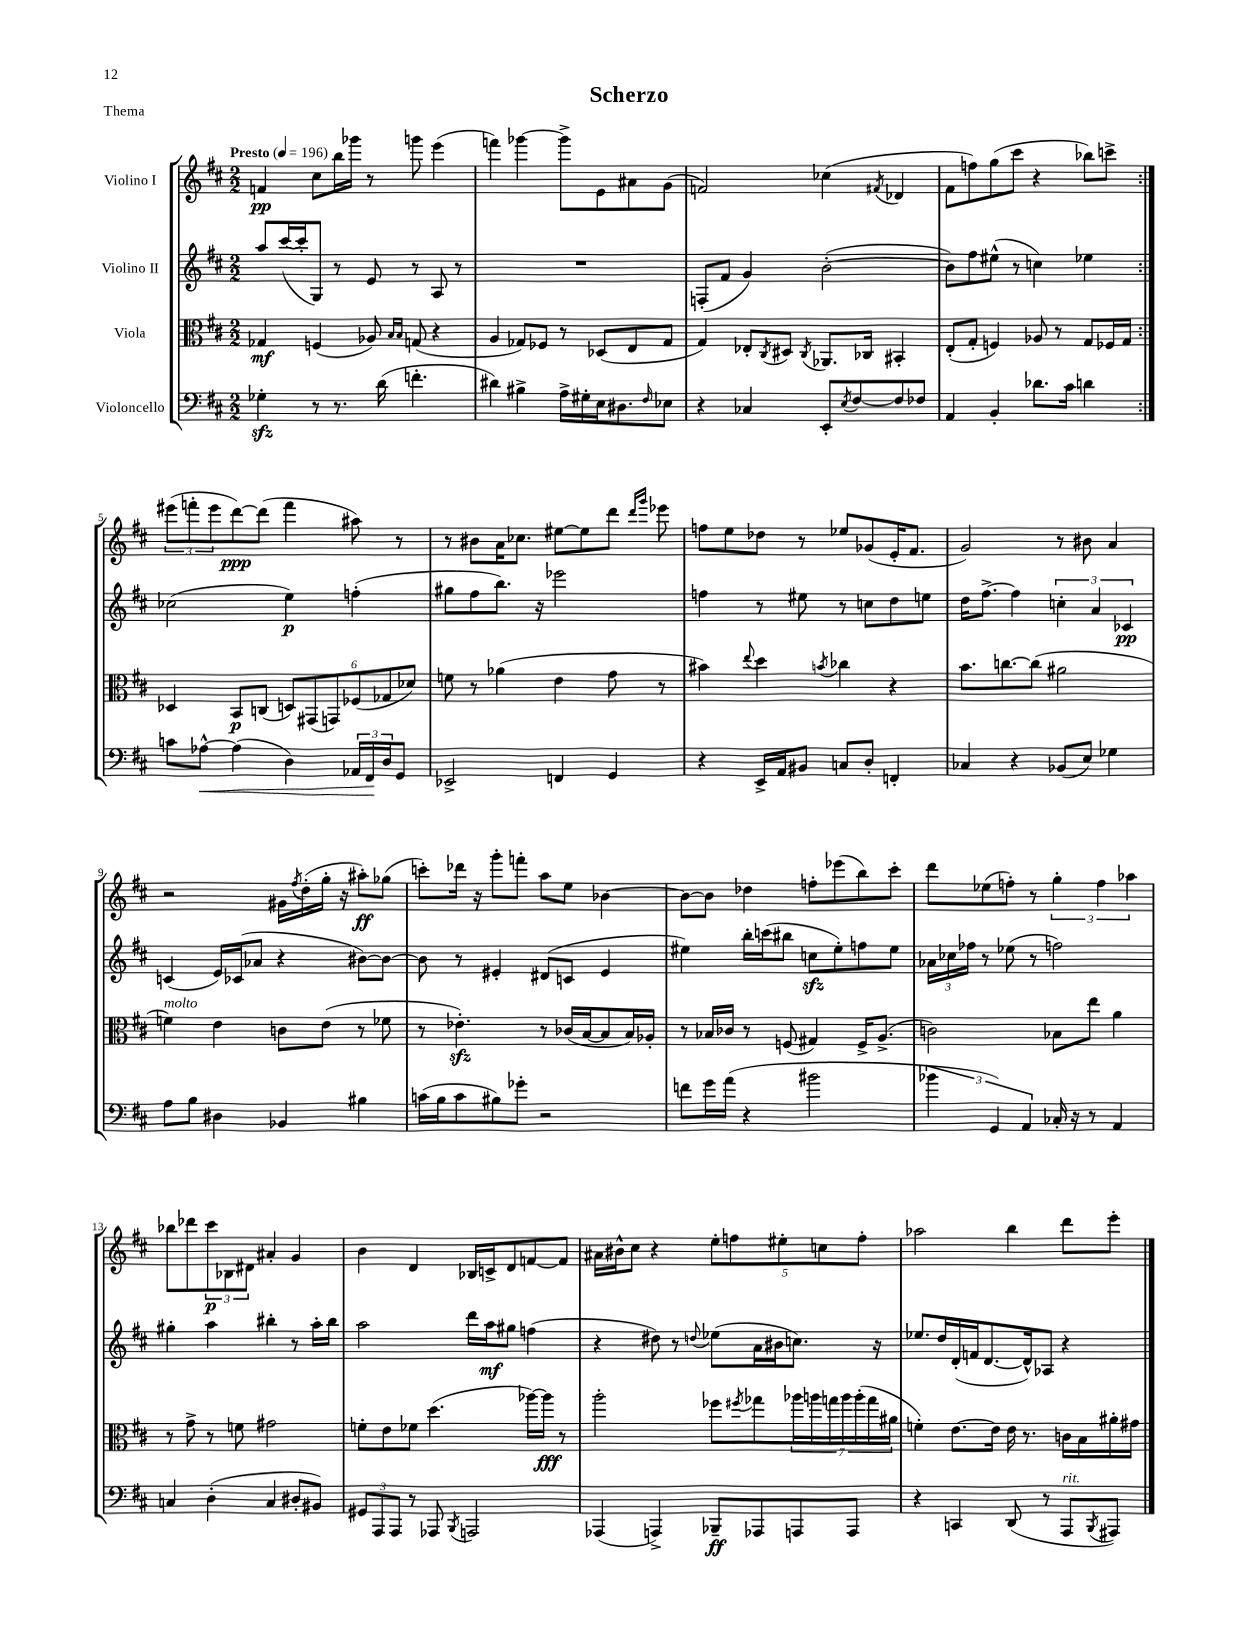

**kern	**kern	**kern	**kern
*staff4	*staff3	*staff2	*staff1
*clefF4	*clefC3	*clefG2	*clefG2
*k[f#c#]	*k[f#c#]	*k[f#c#]	*k[f#c#]
*M2/2	*M2/2	*M2/2	*M2/2
*MM196	*MM196	*MM196	*MM196
4G-'	4G-	8aa	4f
.	.	([16ccc#	.
.	.	16ccc#']	.
8r	(4F	8G)	8cc#
8.r	.	8r	16bb
.	.	.	16ggg-
.	8A-)	8e	8r
(16d	.	.	.
.	16qqB	.	.
.	16qqB	.	.
4.f'	(8G	8r	8ggg
.	4r	8A	(4eee
.	.	8r	.
=	=	=	=
4d#)	4A	1r	4fff)
4B#^	8G-)	.	[4ggg-
.	8F-	.	.
16A^	8r	.	8ggg-^]
16G#'	.	.	.
16E	(8D-	.	8e
8.D#	.	.	.
.	8E	.	8a#
16qqF#	.	.	.
8E-	8G-	.	(8g
=	=	=	=
4r	4G)	(8F'	2f)
.	.	8f#	.
4C-	8E-'	4g)	.
.	8qC#	.	.
.	8D#	.	.
.	8qC#	.	.
8EE'	8.AA-	([2b'	(4cc-
8qE	.	.	.
[8F#	.	.	.
.	16C-	.	.
.	.	.	8qf#
8F#]	4BB#'	.	4d-
8F-	.	.	.
=	=	=	=
4AA	(8E'	8b])	8f#
.	8G'	8ff#	8ff)
4BB'	4F)	(8ee#^^	(8gg
.	.	8r	8ccc#
8.d-	8A-	4cc)	4r
.	8r	.	.
16c#	.	.	.
4d	8G	4ee-	8bb-)
.	16F-	.	8ccc^
.	16G	.	.
=:|!	=:|!	=:|!	=:|!
8c	4D-	(2cc-	(12eee#
.	.	.	12fff'
[8A-^^	.	.	.
.	.	.	12eee#
(4A-]	8BB	.	[8ddd)
.	(8C	.	(8ddd]
4D)	12D)	4ee)	4fff
.	(12GG#	.	.
.	12GG)	.	.
24AA-	(12F-	(4ff'	8aa#)
24FF#	.	.	.
24D	12G-	.	.
8GG	.	.	8r
.	12d-)	.	.
=	=	=	=
2EE-^	8f	8gg#	8r
.	8r	8ff#	8b#
.	(4a-	8.bb)	16a
.	.	.	8.cc-
.	.	16r	.
4FF	4e	2eee-	[8ee#
.	.	.	8ee#]
4GG	8g	.	8ddd
.	.	.	16qqddd
.	.	.	16qqggg
.	8r	.	8eee-
=	=	=	=
4r	4b#)	4ff	8ff
.	.	.	8ee
.	8qqee	.	.
16EE^	4dd	8r	8dd-
16AA	.	.	.
8BB#	.	8ee#	8r
.	8qb	.	.
8C	4cc-	8r	8ee-
8D'	.	8cc	(8g-
4FF'	4r	8dd	16e'
.	.	.	8.f#
.	.	8ee	.
=	=	=	=
4C-	8.b	16dd	2g)
.	.	[8.ff#^	.
.	[8.cc	.	.
4r	.	4ff#]	.
.	(8cc]	.	.
(8BB-	2a#	6cc'	8r
8E)	.	.	8b#
.	.	6a	.
4G-	.	.	4a
.	.	6c-	.
=	=	=	=
8A	4f)	(4c	2r
8B	.	.	.
4D#	4e	16e)	.
.	.	(16c-	.
.	.	8a-	.
4BB-	8c	4r	16g#
.	.	.	8qff#
.	.	.	(16dd'
.	(8e	.	16gg'
.	.	.	16r
4B#	8r	[8b#)	8aa#')
.	8f-	8b#_	(8gg-
=	=	=	=
(16c	8r	8b#]	8ccc')
16B	.	.	.
8c	4.e-')	8r	16ddd-
.	.	.	16r
8B#)	.	4e#'	8ggg'
8g-'	.	.	8fff'
2r	8r	(8d#	8aa
.	(16c-	8c	8ee
.	[16B	.	.
.	8B]	4e#	[4b-
.	16B)	.	.
.	16A-'	.	.
=	=	=	=
8f	8r	4ee#)	8b-_
16g	16B-	.	8b-]
(16a	16c-	.	.
4r	8r	16bb'	4dd-
.	.	(16ccc	.
.	(8F	8bb#	.
2b#	4G#)	8cc	8ff'
.	.	8ee#')	(8eee-
.	16F^	8ff	8bb)
.	(8.A^	.	.
.	.	8ee#	8ccc#'
=	=	=	=
6b-	2c)	24a-	8ddd
.	.	24cc-	.
.	.	24ff-	.
.	.	8r	(8ee-
6GG)	.	.	.
.	.	(8ee-	8ff')
6AA	.	.	.
.	.	8r	8r
16C-'	8B-	2ff)	6gg'
16r	.	.	.
8r	8ee	.	.
.	.	.	6ff
4AA	4a	.	.
.	.	.	6aa-
=	=	=	=
4C	8r	4gg#'	8bb-
.	8g^	.	8ddd-
(4D'	8r	4aa	12ccc#
.	.	.	12B-
.	8f	.	.
.	.	.	12d#
4C	2g#	4bb#'	4a#'
8D#'	.	8r	4g
8BB#)	.	16aa'	.
.	.	16bb#	.
=	=	=	=
12GG#	8f'	2aa	4b
12AAA	.	.	.
.	8e	.	.
12AAA	.	.	.
8r	8f-	.	4d
8AAA-	(4.dd	.	.
8qBBB	.	.	.
2AAA	.	16ddd	16B-
.	.	16aa	16c^
.	.	8gg#	8d
.	[16aa-)	(4ff	[8f
.	16aa-]	.	.
.	8r	.	8f]
=	=	=	=
(4AAA-	2aa'	4r	16a#
.	.	.	16b#^^
.	.	.	8cc#
4AAA^)	.	8dd#)	4r
.	.	8r	.
.	.	8qqdd	.
8BBB-~	8ff-	(8ee-	10ee'
.	.	.	10ff
.	8qff#	.	.
8AAA-	8gg-	16a	.
.	.	16b#	.
.	.	.	10ee#'
8AAA	28aa-	8.cc)	.
.	28aa	.	.
.	.	.	10cc
.	28gg	.	.
.	28aa	.	.
8AAA	.	.	.
.	(28aa'	.	.
.	.	.	10ff'
.	28gg	.	.
.	.	16r	.
.	28a#	.	.
=	=	=	=
4r	4f')	8.ee-	2aa-
.	.	16dd	.
4CC	[8.e	(16d'	.
.	.	16f	.
.	.	[8.d	.
.	16e]	.	.
(8DD	16e	.	4bb
.	8.r	16d^^])	.
8r	.	8A-	.
8AAA	16c	4r	8ddd
.	16B	.	.
8qBBB	.	.	.
8AAA#)	16a#'	.	8eee'
.	16g#	.	.
==	==	==	==
*-	*-	*-	*-
